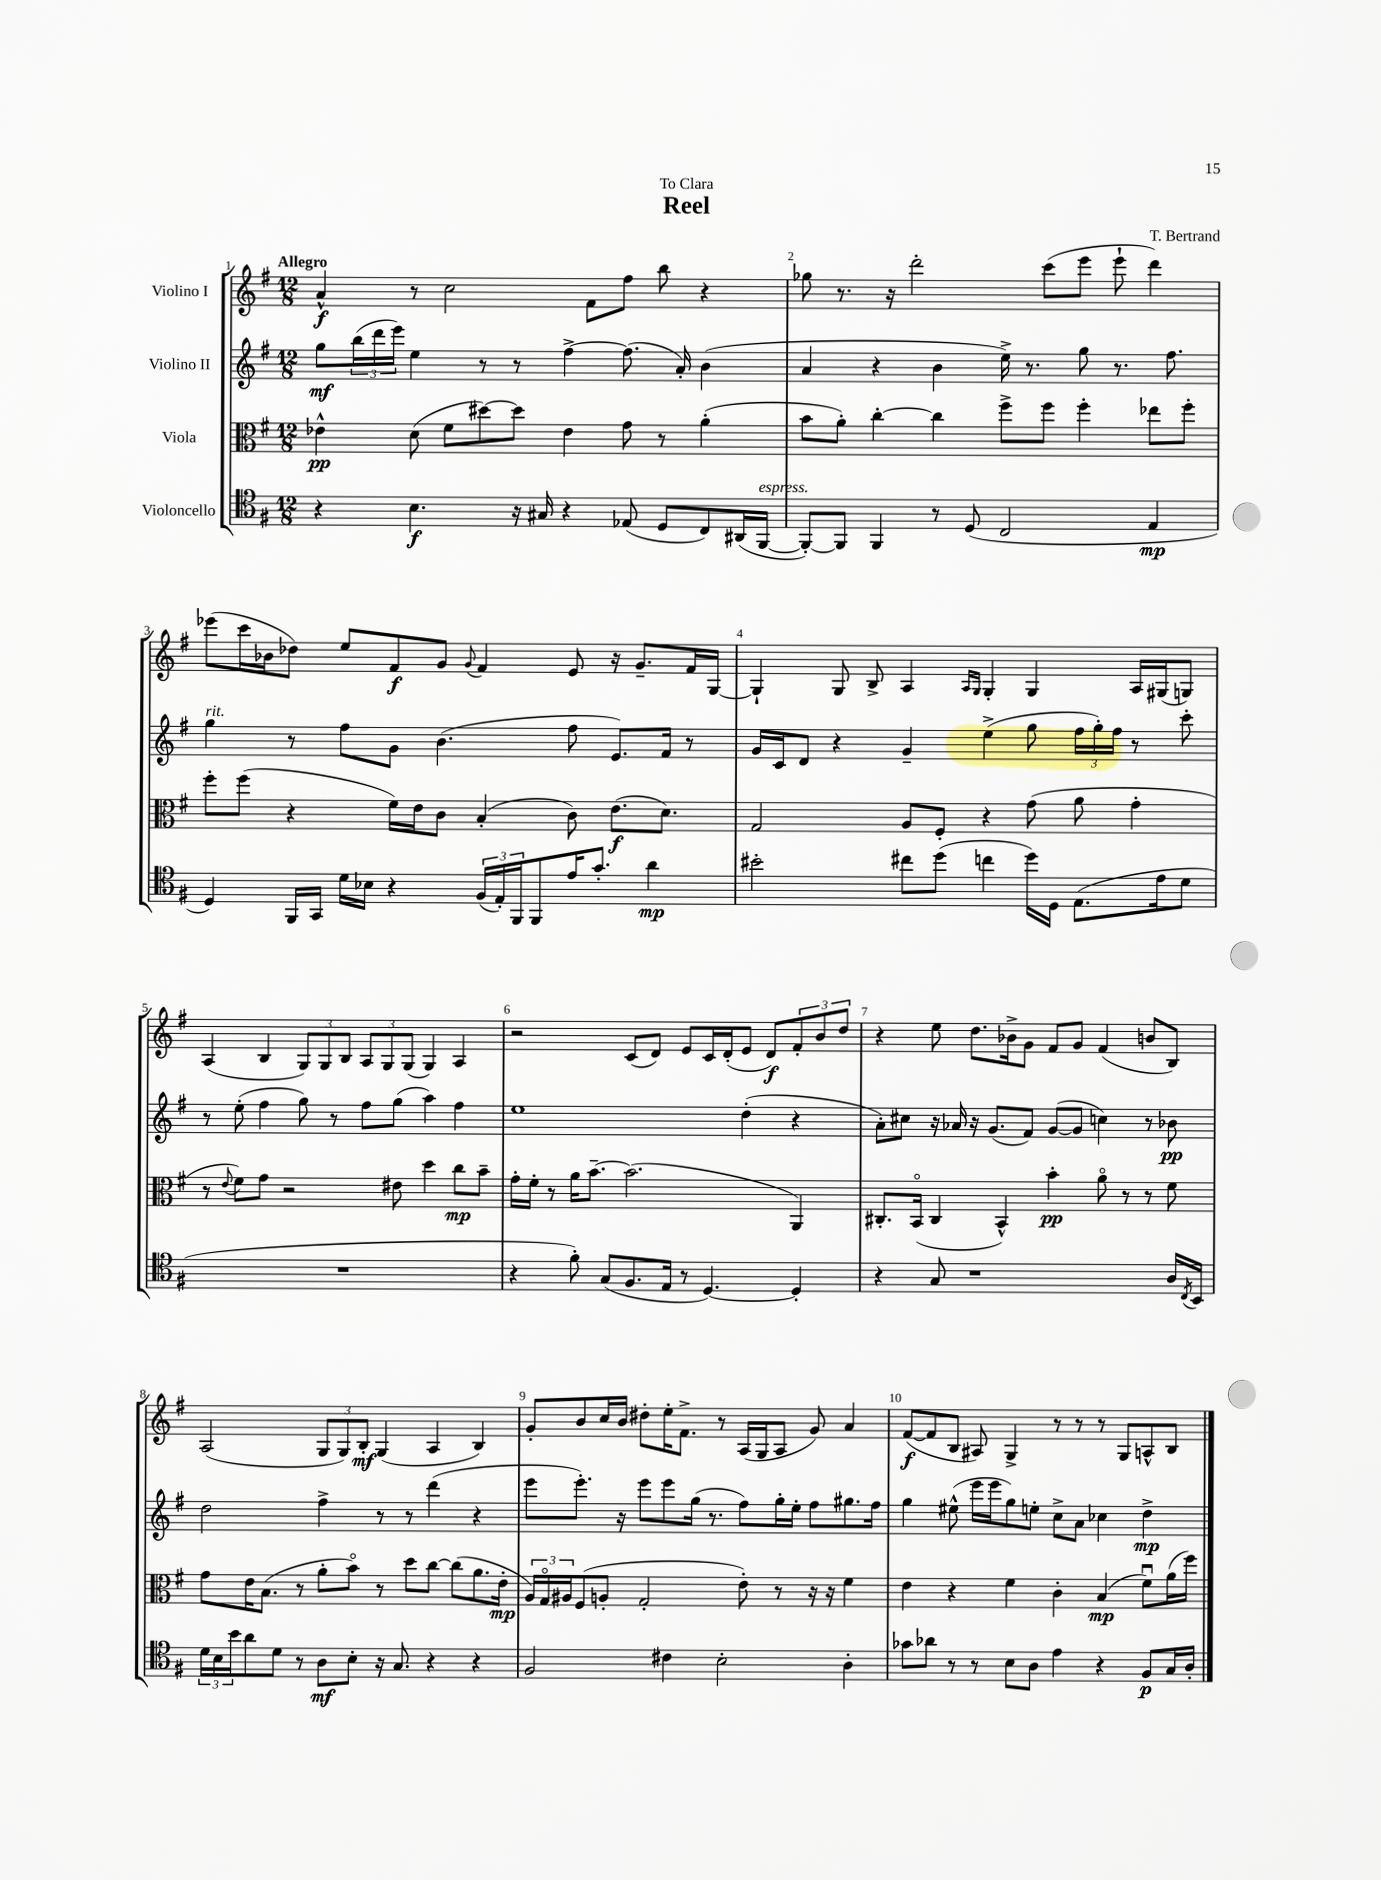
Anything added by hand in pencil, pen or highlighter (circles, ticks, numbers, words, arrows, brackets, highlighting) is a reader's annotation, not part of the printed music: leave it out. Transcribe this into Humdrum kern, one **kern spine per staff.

**kern	**kern	**kern	**kern
*staff4	*staff3	*staff2	*staff1
*clefC4	*clefC3	*clefG2	*clefG2
*k[f#]	*k[f#]	*k[f#]	*k[f#]
*M12/8	*M12/8	*M12/8	*M12/8
4r	4e-^^\	8gg\L	4a^^/
.	.	(24bb\L	.
.	.	24ddd\	.
.	.	24eee\JJ)	.
4.B\	(8d\	4ee\	8r
.	8f#\L	.	2cc\
.	[8dd#\)	8r	.
16r	8dd#\]J	8r	.
16G#/	.	.	.
4r	4e-\	[4ff#^\	.
.	.	.	8f#\L
(8E-/	8g\	(8.ff#\]	8ff#\J
8D/L	8r	.	8bb\
.	.	16a'/)	.
8C/)	(4a'\	(4b\	4r
(16AA#/L	.	.	.
[16FF#/JJ	.	.	.
=	=	=	=
8FF#'/_L)	8b\L	4a/	8gg-\
8FF#/]J	8a'\J)	.	8.r
4FF#/	[4cc'\	4r	.
.	.	.	16r
.	.	.	2ddd'\
8r	4cc\]	4b\	.
(8D/	.	.	.
2C/	8ff#^\L	16ee^\)	.
.	.	8.r	.
.	8ff#\J	.	(8ccc\L
.	4ff#'\	8gg\	8eee\J
.	.	8.r	8eee`\
4E/	8ee-\L	.	4ddd\)
.	.	8.ff#\	.
.	8ff#'\J	.	.
=	=	=	=
4D/)	8ff#'\L	4gg\	(8eee-\L
.	(8ff#\J	.	16ccc\L
.	.	.	16b-\J
16FF#/LL	4r	8r	8dd-\J)
16GG/JJ	.	.	.
16d\LL	.	8ff#\L	8ee/L
16B-\JJ	.	.	.
4r	16f#\LL)	8g\J	8f#/
.	16e\J	.	.
.	8c\J	(4.b\	8g/J
.	.	.	8qqg/
(24F#/LL	(4B'/	.	4f#/
24E'/)	.	.	.
24FF#/J	.	.	.
8FF#/	.	.	.
16e/K	8c\)	8ff#\	8e/
8.g'/J	.	.	.
.	(8.e\L	8.e/L)	16r
.	.	.	8.g~/L
4a\	.	.	.
.	8.d\J)	16f#/Jk	.
.	.	8r	16f#/L
.	.	.	[16G/JJ
=	=	=	=
2b#'\	2G/	16g/LL	4G`/]
.	.	16c/J	.
.	.	8d/J	.
.	.	4r	8G/
.	.	.	8B^/
8cc#\L	8A/L	4g~/	4A/
(8dd\J	8F#'/J	.	.
.	.	.	16qqA/LL
.	.	.	16qqG/JJ
4cc\	4r	(4ee^\	4G'/
16dd\LL)	(8g\	8gg\	4G/
16D\JJ	.	.	.
(8.E\L	8a\	24ff#\LL	.
.	.	24gg'\)	.
.	.	24ff#\JJ	.
.	4g'\	8r	16A/LL
16e\k	.	.	(16G#/J
8d\J	.	8ccc'\	8G/J)
=	=	=	=
1.r	8r	8r	(4A/
.	8qqe/	.	.
.	8f#\L)	(8ee'\	.
.	8g\J	4ff#\	4B/
.	2r	.	.
.	.	8gg\)	12G/L)
.	.	.	12G/
.	.	8r	.
.	.	.	12B/J
.	.	8ff#\L	12A/L
.	.	.	12G/
.	8e#\	(8gg\J	.
.	.	.	(12G/J
.	4dd\	4aa\)	4G/)
.	8cc\L	4ff#\	4A/
.	8b~\J	.	.
=	=	=	=
4r	16g'\LL	1ee	2r
.	16f#'\JJ	.	.
.	8r	.	.
8f#'\)	16a\LK	.	.
.	[8.b~\J	.	.
(8G/L	.	.	.
8.F#/	(2.b\]	.	(8c/L
.	.	.	8d/J)
16E/Jk	.	.	.
8r	.	.	8e/L
[4.D/)	.	.	16c/L
.	.	.	(16d'/J
.	.	(4dd'\	8e/J
.	.	.	8d/L)
4D'/]	4AA/)	4r	12f#'/
.	.	.	12b/
.	.	.	12dd/J
=	=	=	=
4r	8.C#'/L	8a'\L)	4r
.	.	8cc#\J	.
.	(16BBo/Jk	.	.
8G/	4C#/	16r	8ee\
.	.	16a-/	.
1r	.	16r	8.dd\L
.	.	(8.g/L	.
.	4BB^^/)	.	.
.	.	.	16b-^\k
.	.	8f#/J)	8g\J
.	4b'\	([8g/L	8f#/L
.	.	8g/]J	8g/J
.	8ao\	4cc\)	(4f#/
.	8r	.	.
.	8r	8r	8b/L
16A/LL	8f#\	8b-\	8B/J)
8qC/	.	.	.
16BB/JJ	.	.	.
=	=	=	=
24d\LL	8g\L	2dd\	(2A/
24B\	.	.	.
24b\J	.	.	.
8a\	16e\K	.	.
.	(8.B\J	.	.
8d\J	.	.	.
8r	8r	.	.
8A\L	8a'\L	4ff#^\	12G/L
.	.	.	12G/)
8B'\J	8bo\J)	.	.
.	.	.	12B'/J
16r	8r	8r	(4G/
8.G/	.	.	.
.	8dd\L	8r	.
4r	[8cc\J	(4ddd\	4A/
.	(8cc\]L	.	.
4r	8.a\	4r	4B/)
.	16e'\Jk	.	.
=	=	=	=
2F#/	24A/LL)	8eee\L	8g'/L
.	24Go/	.	.
.	24A#/J	.	.
.	(8F#/	8.eee'\J)	8b/
.	8A'/J	.	16cc/L
.	.	16r	16b/JJ
.	2G'/	8eee\L	8dd#'\L
4c#\	.	8eee\	16ee'\K
.	.	.	8.f#^\J
.	.	(16gg\Jk	.
.	.	8.r	.
2B'\	.	.	8r
.	8e'\)	8ff#\L)	(16A/LL
.	.	.	16G/J
.	8r	16gg'\L	8A/J
.	.	16ee'\JJ	.
.	16r	8ff#\L	8g/)
.	16r	.	.
4A'\	4f#\	8.gg#\	4a/
.	.	16ff#\Jk	.
=	=	=	=
8g-\L	4e\	4gg\	([8f#/L
8a-\J	.	.	8f#/]
8r	4r	(8ee#^^\	8B/J
8r	.	16eee\LL	8A#/)
.	.	16eee\J	.
8B\L	4f#\	8gg\)	4G^/
8A\J	.	8ee'\J	.
4e\	4c'\	8cc^\L	8r
.	.	8a\J	8r
4r	(4B/	4cc-\	8r
.	.	.	8G/L
8F#/L	8f#u\L)	4dd^\	8A^^/
16G/L	(16a\L	.	8B/J
16A'/JJ	16ff#\JJ)	.	.
==	==	==	==
*-	*-	*-	*-
